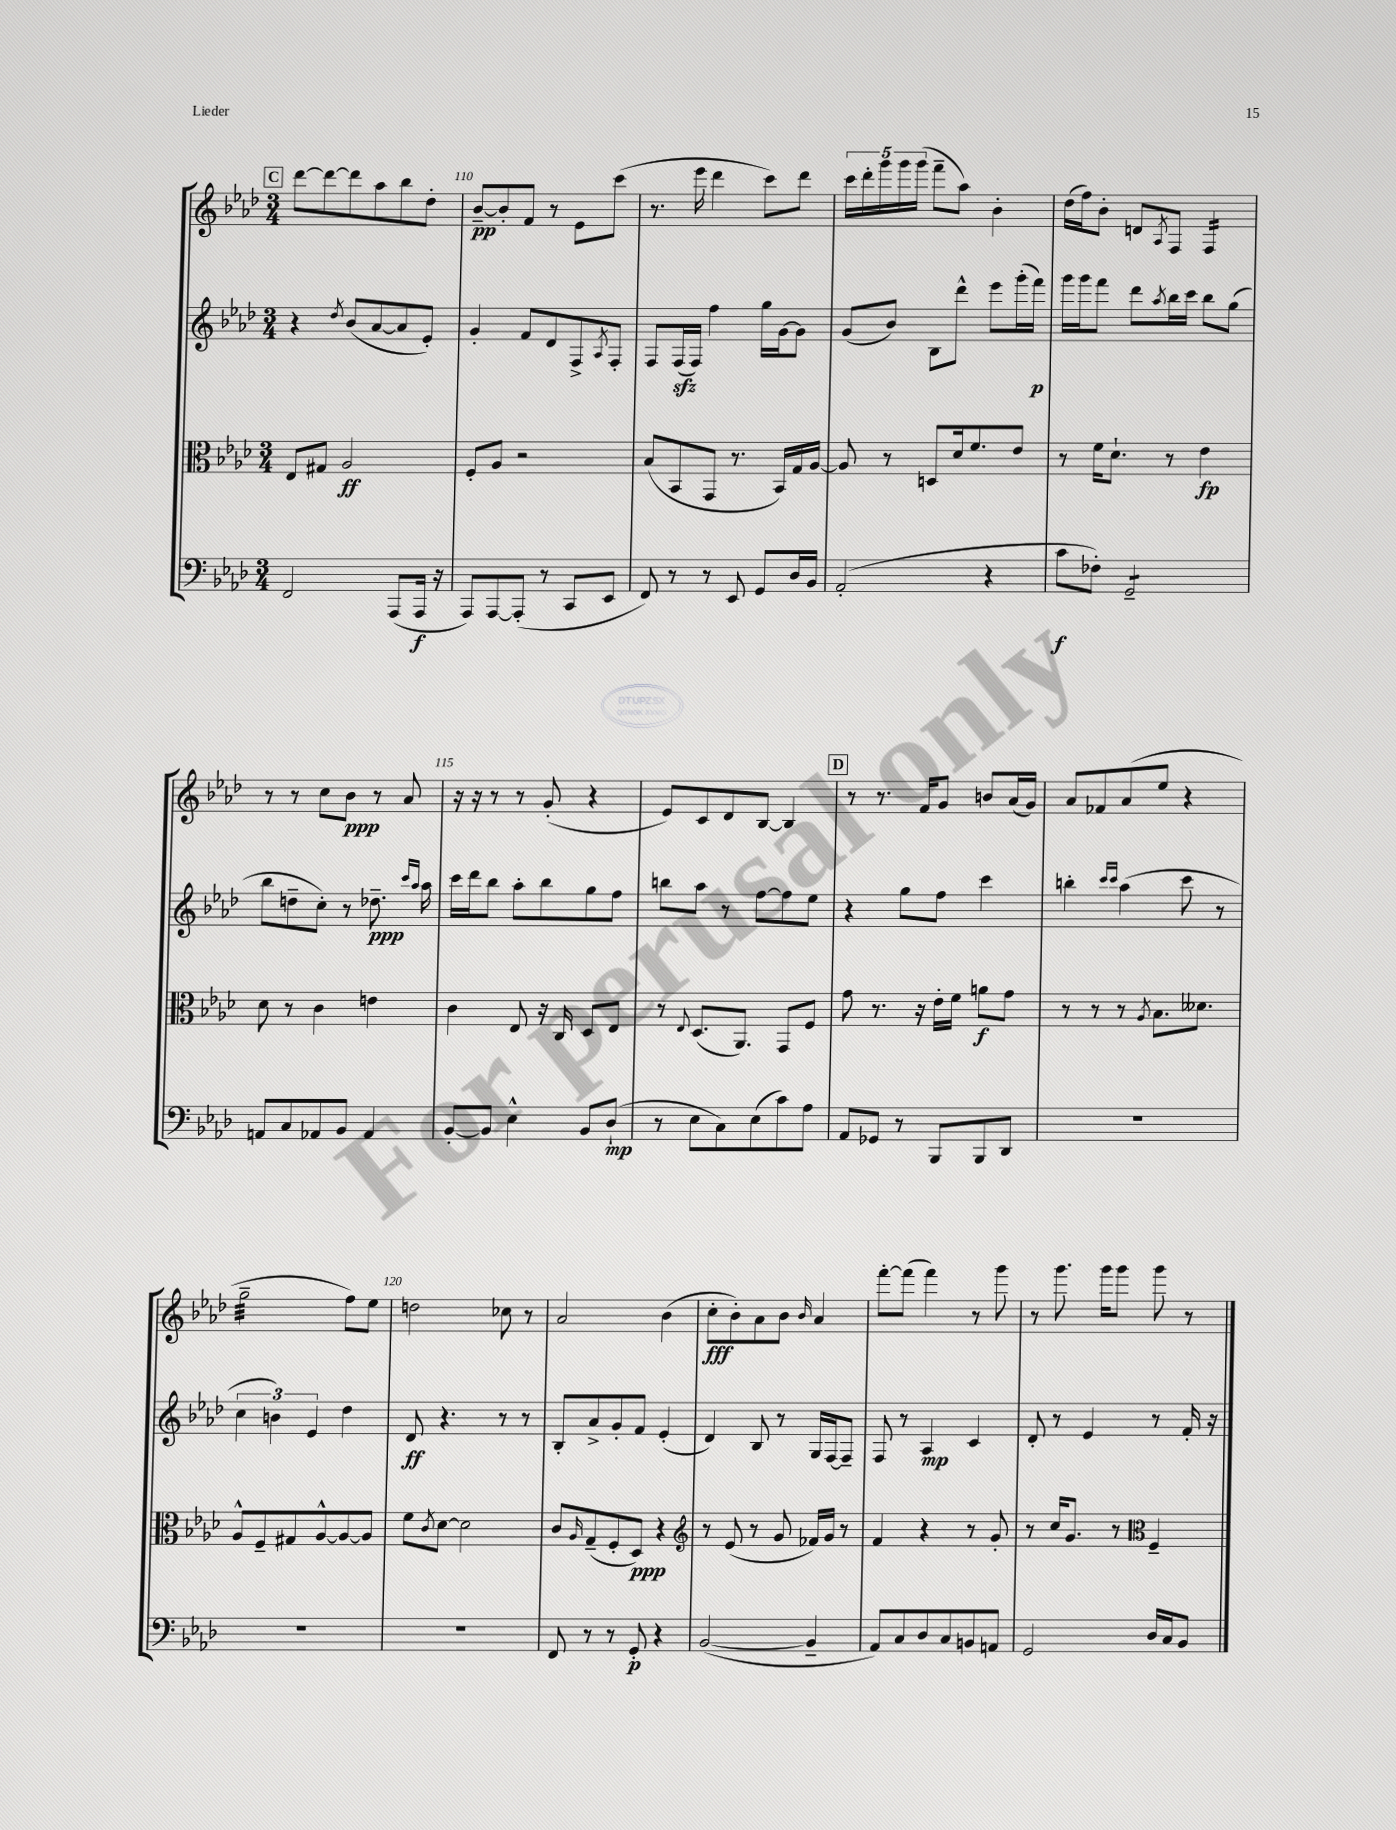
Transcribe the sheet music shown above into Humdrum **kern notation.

**kern	**kern	**kern	**kern
*staff4	*staff3	*staff2	*staff1
*clefF4	*clefC3	*clefG2	*clefG2
*k[b-e-a-d-]	*k[b-e-a-d-]	*k[b-e-a-d-]	*k[b-e-a-d-]
*M3/4	*M3/4	*M3/4	*M3/4
2FF	8E-	4r	[8ddd-
.	8G#	.	8ddd-_
.	.	8qdd-	.
.	2A-	(8b-	8ddd-]
.	.	[8a-	8aa-
(8AAA-	.	8a-]	8bb-
16AAA-	.	8e-')	8dd-'
16r	.	.	.
=	=	=	=
8AAA-)	8F'	4g'	[8b-~
[8AAA-	8A-	.	8b-']
(8AAA-']	2r	8f	8f
8r	.	8d-	8r
8CC	.	8F^	8e-
.	.	8qA-	.
8EE-	.	8F'	(8ccc
=	=	=	=
8FF)	(8B-	8F	8.r
8r	8BB-	(16F	.
.	.	16F)	16eee-
8r	8GG	4ff	4ddd-
8EE-	8.r	.	.
8GG	.	16gg	8ccc)
.	16BB-)	[16g	.
16D-	16G	8g]	8ddd-
16BB-	[16A-	.	.
=	=	=	=
(2AA-'	8A-]	(8g	20ccc
.	.	.	20ddd-'
.	.	.	20ggg
.	8r	8b-)	.
.	.	.	20ggg
.	.	.	(20ggg
.	8D	8B-	8fff~
.	16d-	8ddd-^^	8aa-)
.	8.f	.	.
4r	.	8eee-	4b-'
.	8e-	(16ggg'	.
.	.	16fff)	.
=	=	=	=
8c	8r	16ggg	(16dd-
.	.	16ggg	16ff)
8F-')	16f	8fff	8b-'
.	8.d-`	.	.
2GG~	.	8ddd-	8d
.	.	8qaa-	8qA-
.	8r	16bb-	8F
.	.	16ccc	.
.	4e-	8bb-	4F
.	.	(8gg	.
=	=	=	=
8AA	8d-	8bb-	8r
8C	8r	8dd~	8r
8AA-	4c	8cc')	8cc
8BB-	.	8r	8b-
4AA-	4e	8.dd-~	8r
.	.	.	8a-
.	.	16qqccc	.
.	.	16qqaa-	.
.	.	16aa-	.
=	=	=	=
[8BB-'	4c	16ccc	16r
.	.	16ddd-	16r
8BB-]	.	8bb-	8r
4E-^^	8E-	8aa-'	8r
.	16r	8bb-	(8g'
.	16C	.	.
8BB-	8D-	8gg	4r
(8D-`	8E-	8ff	.
=	=	=	=
8r	8r	8bb	8e-)
.	8qqE-	.	.
8E-	(8.D-	8aa-	8c
8C)	.	8r	8d-
.	8.AA-)	.	.
(8E-	.	[8ff	[8B-
8c)	8GG	8ff]	4B-]
8A-	8F	8ee-	.
=	=	=	=
8AA-	8g	4r	8r
8GG-	8.r	.	8.r
8r	.	8gg	.
.	16r	.	16f
8BBB-	16e-'	8ff	8g
.	16f	.	.
8BBB-	8a	4ccc	8b
8DD-	8g	.	(16a-
.	.	.	16g)
=	=	=	=
2.r	8r	4bb'	8a-
.	8r	.	8f-
.	.	16qqccc	.
.	.	16qqccc	.
.	8r	(4aa-	(8a-
.	8qA-	.	.
.	8.B-	.	8ee-
.	.	8ccc	4r
.	8.d--	.	.
.	.	8r	.
=	=	=	=
2.r	8A-^^	6cc	2gg~
.	8F~	.	.
.	.	6b)	.
.	8G#	.	.
.	.	6e-	.
.	[8A-^^	.	.
.	8A-_	4dd-	8ff)
.	8A-]	.	8ee-
=	=	=	=
2.r	8f	8d-	2dd
.	8qc	.	.
.	[8d-	4.r	.
.	2d-]	.	.
.	.	8r	8cc-
.	.	8r	8r
=	=	=	=
8FF	8c	8B-'	2a-
.	16qqA-	.	.
8r	(8G~	8a-^	.
8r	8F'	8g'	.
8GG'	8D-)	8f	.
4r	4r	(4e-'	(4b-
=	=	=	=
*	*clefG2	*	*
([2BB-	8r	4d-)	8cc'
.	(8e-	.	8b-')
.	8r	8B-	8a-
.	8g	8r	8b-
.	.	.	16qqb-
4BB-~]	16f-)	16G	4a-
.	16g	[16F	.
.	8r	8F~]	.
=	=	=	=
8AA-)	4f	8F	[8fff'
8C	.	8r	(8fff]
8D-	4r	4A-	4fff)
8C	.	.	.
8BB	8r	4c	8r
8AA	8g'	.	8ggg
=	=	=	=
2GG	8r	8d-'	8r
.	16cc	8r	8.ggg
.	8.g	.	.
.	.	4e-	.
.	.	.	16ggg
.	8r	.	8ggg
*	*clefC3	*	*
16D-	4F~	8r	8ggg
16C	.	.	.
8BB-	.	16f'	8r
.	.	16r	.
==	==	==	==
*-	*-	*-	*-
